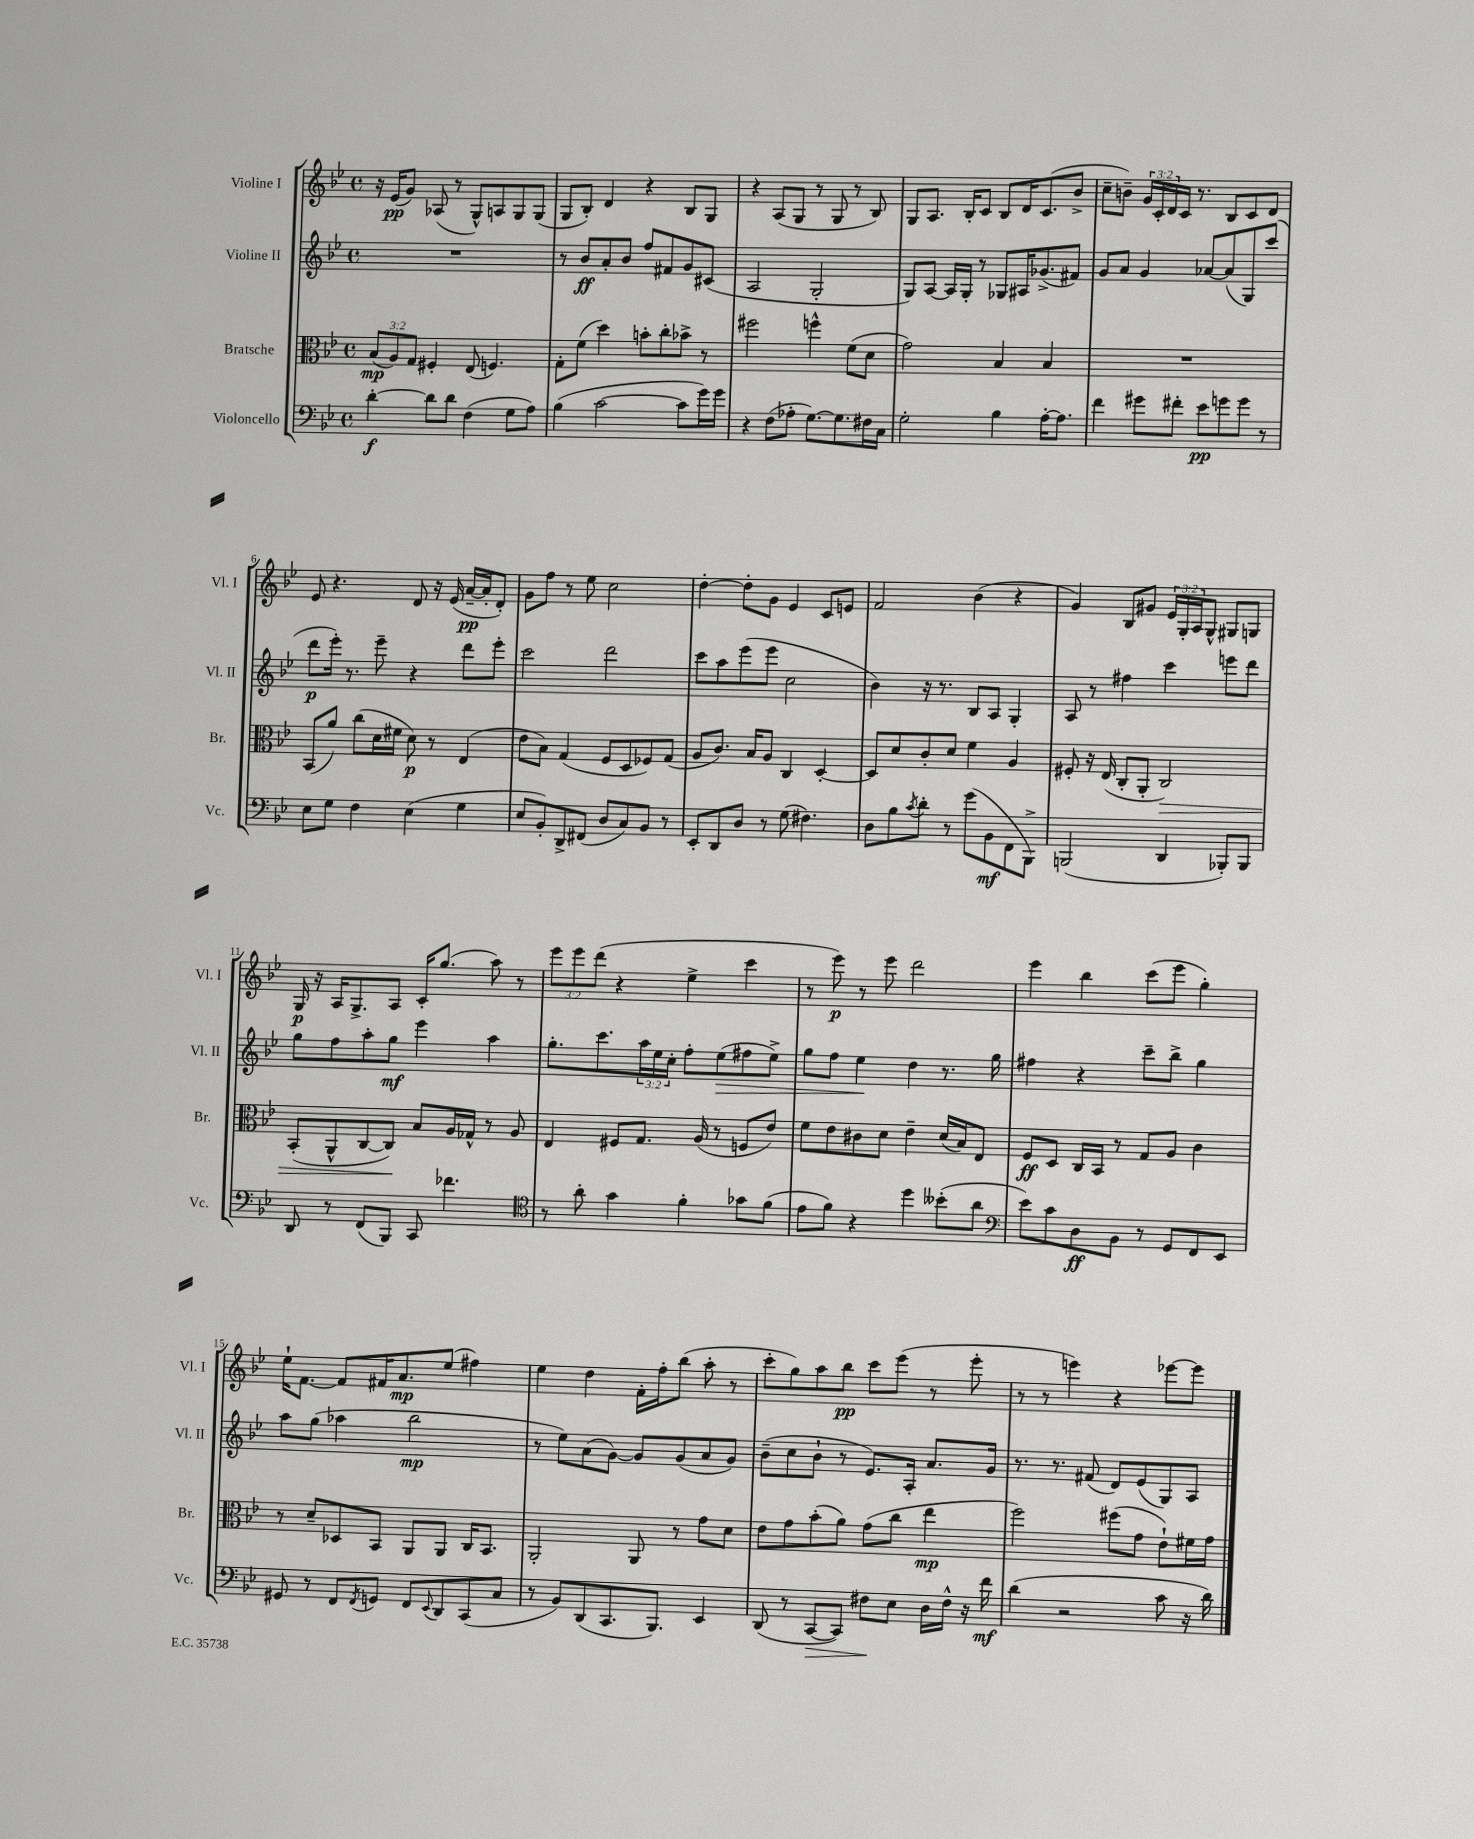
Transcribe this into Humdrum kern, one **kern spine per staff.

**kern	**kern	**kern	**kern
*staff4	*staff3	*staff2	*staff1
*clefF4	*clefC3	*clefG2	*clefG2
*k[b-e-]	*k[b-e-]	*k[b-e-]	*k[b-e-]
*M4/4	*M4/4	*M4/4	*M4/4
*met(c)	*met(c)	*met(c)	*met(c)
[4d'	(12B-	1r	16r
.	.	.	(16e-
.	12A)	.	.
.	.	.	8g)
.	12G	.	.
8d]	4F#'	.	(8A-
8d	.	.	8r
(4F	(8E-	.	8G^^)
.	4.F)	.	8A
8G	.	.	8G
8A)	.	.	(8G
=	=	=	=
(4B-	8G'	8r	8G
.	(8f	8b-	8B-')
[2c	4dd)	8a'	4d
.	.	8b-	.
.	8b'	8ff	4r
.	8cc'	8f#	.
8c]	8b-^	8g	8B-
16g)	8r	(8c#	8G
16g	.	.	.
=	=	=	=
4r	2ff#	2A	4r
(8F	.	.	(8A
8A-'	.	.	8G
[8.G)	4ff^^	2G'	8r
.	.	.	8G
8.G]	.	.	.
.	(8f	.	8r
16F#	8d	.	8B-)
16C	.	.	.
=	=	=	=
2G'	2g)	8G)	8G
.	.	[8A	8.A
.	.	16A]	.
.	.	16G'	16B-'
.	.	8r	8c
4B-	4B-	8G-	8B-
.	.	16A#	16d
.	.	(8.g-^	(8.c
[16A'	4B-	.	.
8.A]	.	.	.
.	.	8f#)	8b-^
=	=	=	=
4f	1r	8g	8cc~
.	.	8a	8b~)
8g#	.	4g	24g
.	.	.	24c'
.	.	.	24d
8f#'	.	.	16c
.	.	.	8.r
8e-	.	[8a-	.
8g	.	(8a-]	8B-
8g	.	8G)	8c
8r	.	(8ccc	8d
=	=	=	=
8E-	(8BB-	8ddd	8e-
8G	8a)	16eee-')	4.r
.	.	8.r	.
4F	(8cc	.	.
.	16d	8eee-~	.
.	16f#	.	.
(4E-	8d)	4r	8d
.	8r	.	16r
.	.	.	(16e-
4G	(4E-	8ddd	[16a~
.	.	.	16a']
.	.	8eee-'	8d')
=	=	=	=
8E-	8e-	2ccc	8g
8BB-')	8B-)	.	8ff
8DD^	(4G	.	8r
(8FF#	.	.	8ee-
8D	8F	2ddd	2cc
8C)	8D	.	.
8BB-	8F-)	.	.
8r	(8G	.	.
=	=	=	=
8EE-'	8A	8ccc	[4dd'
8DD	8.c)	8aa	.
8D	.	(8eee-	8dd']
.	16B-	.	.
8r	8A	8eee-	8g
(8G	4C	2cc	4e-
4.F#)	.	.	.
.	[4D'	.	8c
.	.	.	8e
=	=	=	=
8D	8D]	4b-)	2f
8B-	8d	.	.
8qc	.	.	.
8d'	8c'	16r	.
.	.	8.r	.
8r	8d	.	.
(8g	4f	8B-	(4b-
8BB-	.	8A	.
8FF	4A	4G'	4r
8BBB-^)	.	.	.
=	=	=	=
(2BBB	8F#'	8A	4g)
.	16r	8r	.
.	(16E-	.	.
.	8C'	4ff#	8B-
.	8AA'	.	8g#
4DD	2C)	4ccc	24e-
.	.	.	24G'
.	.	.	24A
.	.	.	8G^^
8BBB-')	.	8eee	8G#
8BBB-	.	8ddd	8G
=	=	=	=
8DD	(8BB-'	8gg	16G
.	.	.	16r
8r	8AA^^	8ff	16A
.	.	.	8.G^
(8FF	[8C	8aa'	.
8BBB-)	8C])	8gg	8A
8CC	8B-	4eee-	16c'
.	.	.	(8.gg
4.f-	16A	.	.
.	16G-^^	.	.
.	8r	4aa	8aa)
.	8A	.	8r
=	=	=	=
*clefC4	*	*	*
8r	4E-	8.gg'	12eee-
.	.	.	12eee-
8a'	.	.	.
.	.	.	(12ddd
.	.	8.ccc	.
4g	8F#	.	4r
.	8.G	24aa	.
.	.	24ee-	.
.	.	24cc'	.
4f'	.	8ff'	4ee-^
.	(16A	.	.
.	8r	(8ee-	.
8g-	8F	8ff#	4ccc
(8f	8e-)	8ee-^)	.
=	=	=	=
8e-	8f	8gg	8r
8f)	8e-	8ff	8eee-)
4r	8c#	4ee-	8r
.	8d	.	8eee-
4dd	4e-~	4dd	2ddd
(8b--'	(16d	8.r	.
.	16B-)	.	.
8a	8E-	.	.
.	.	16gg	.
=	=	=	=
*clefF4	*	*	*
8e-)	8F	4ff#	4eee-
8c	8D	.	.
8D	16C	4r	4bb-
.	16BB-	.	.
8BB-	8r	.	.
8r	8G	8ccc~	(8ccc
8GG	8A	8bb-^	8eee-
8FF	4c	4gg	4gg')
8EE-	.	.	.
=	=	=	=
8GG#	8r	8aa	16ee-`
.	.	.	[8.f
8r	8d~	(8gg	.
8FF	8D-	4aa-	8f]
8qFF	.	.	.
8GG	8BB-	.	16f#
.	.	.	8.a
8FF	8AA	2bb-	.
8qqEE-	.	.	.
8DD	8AA	.	(8ee-
(8CC	16C	.	4ff#)
.	8.BB-	.	.
8C	.	.	.
=	=	=	=
8r	2AA'	8r	4ee-
8BB-)	.	8ee-)	.
(8DD	.	(8a	4dd
8.CC	.	[8g)	.
.	8AA	8g]	16f'
8.BBB-)	.	.	16ff'
.	8r	(8g	(8bb-
4EE-	8g	8a	8aa'
.	8d	8g)	8r
=	=	=	=
(8DD	8e-	(8b-~	8ccc'
8r	8g	8cc	8gg)
[8CC	(8b-'	8b-`	8aa
8CC])	8a)	8r	8bb-
8F#	(8g	8.e-)	8ccc
8E-	8cc	.	(8eee-
.	.	16A'	.
16D	4ee-	8.a	8r
16F#^^	.	.	.
16r	.	.	8eee-'
16f	.	16g	.
=	=	=	=
(4d	2ff)	8.r	8r
.	.	.	8r
.	.	8.r	.
2r	.	.	4eee)
.	.	(8f#	.
.	(8ff#	8d)	4r
.	8g	(8e-	.
8c	8e-`)	8G)	[8eee-
16r	16f#	8A	8eee-]
16d)	16g	.	.
==	==	==	==
*-	*-	*-	*-
